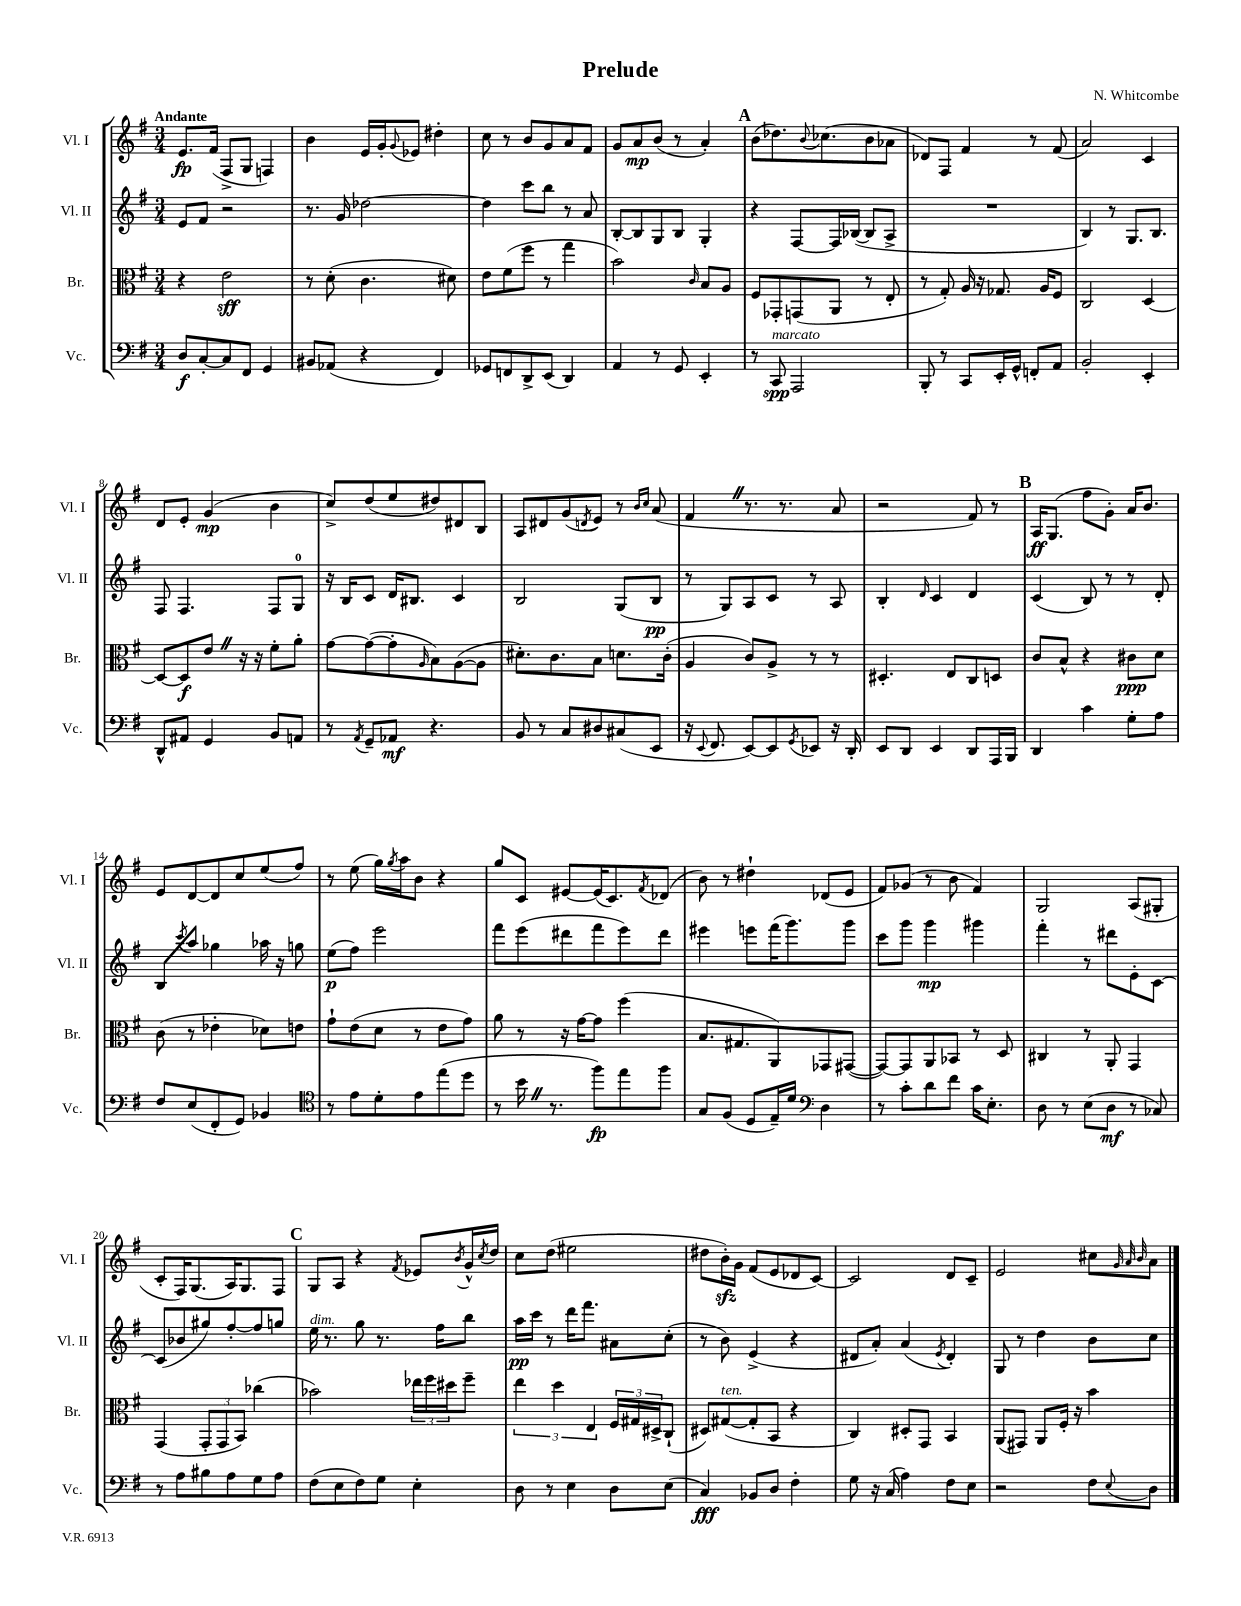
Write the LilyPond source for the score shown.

\header { title = "Prelude" composer = "N. Whitcombe" }
<<
\new StaffGroup <<
\new Staff = "s0" \with { instrumentName = "Vl. I" shortInstrumentName = "Vl. I" } {
    \clef treble \key g \major \numericTimeSignature \time 3/4 \tempo "Andante"
    e'8.\fp fis'16( fis8-> g8 f4) |
    b'4 e'16 g'16-. \appoggiatura { g'8 } ees'8 dis''4-. |
    c''8 r8 b'8 g'8 a'8 fis'8 |
    g'8 a'8\mp b'8( r8 a'4-.) |
    \mark \markup { \bold "A" } b'8( des''8.) \appoggiatura { b'8 } ces''8.( b'8 aes'8 |
    des'8) fis8 fis'4 r8 fis'8( |
    a'2) c'4 |
    d'8 e'8-. g'4\mp( b'4 |
    c''8->) d''8( e''8 dis''8) dis'8 b8 |
    a8 dis'8 g'8( \acciaccatura { d'8 } e'8) r8 \grace { b'16 c''16 } a'8( |
    fis'4 \once \override BreathingSign.text = \markup { \musicglyph "scripts.caesura.straight" } \breathe r8. r8. a'8 |
    r2 fis'8) r8 |
    \mark \markup { \bold "B" } a16\ff g8.( fis''8 g'8-.) a'16 b'8. |
    e'8 d'8~ d'8 c''8 e''8( fis''8) |
    r8 e''8( g''16) \acciaccatura { g''8 } a''16 b'8 r4 |
    g''8 c'8 eis'8~ eis'16( c'8.) \acciaccatura { fis'8 } des'8( |
    b'8) r8 dis''4-! des'8( e'8 |
    fis'8) ges'8( r8 b'8 fis'4) |
    g2 a8( gis8-. |
    c'8-. fis16) g8.( a16) g8. fis8 |
    \mark \markup { \bold "C" } g8 a8 r4 \acciaccatura { fis'8 } ees'8 \acciaccatura { b'8 } g'16-^ \acciaccatura { c''8 } d''16 |
    c''8 d''8( eis''2 |
    dis''8 b'16-.\sfz) g'16 fis'8( e'8 des'8 c'8~) |
    c'2 d'8 c'8-- |
    e'2 cis''8 \grace { g'32 a'32 b'32 } a'8 \bar "|." |
}
\new Staff = "s1" \with { instrumentName = "Vl. II" shortInstrumentName = "Vl. II" } {
    \clef treble \key g \major \numericTimeSignature \time 3/4
    e'8 fis'8 r2 |
    r8. g'16 des''2~ |
    des''4 c'''8 b''8 r8 a'8 |
    b8~-. b8 g8 b8 g4-. |
    \mark \markup { \bold "A" } r4 fis8~ fis16 bes16~( bes8 a8-> |
    R2. |
    b4) r8 g8. b8. |
    fis8 fis4. fis8 g8-0 |
    r16 b16 c'8 d'16 bis8. c'4 |
    b2 g8( b8\pp |
    r8 g8) a8 c'8 r8 a8 |
    b4-. \grace { d'16 } c'4 d'4 |
    \mark \markup { \bold "B" } c'4( b8) r8 r8 d'8-. |
    b8 \acciaccatura { c'''8 } a''8 ges''4 aes''16 r16 g''8 |
    e''8\p( fis''8) e'''2 |
    fis'''8 e'''8( dis'''8 fis'''8 e'''8) dis'''8 |
    eis'''4 e'''8 fis'''16( g'''8.) g'''8 |
    c'''8 g'''8 g'''4\mp gis'''4 |
    fis'''4-. r8 dis'''8 e'8-. c'8~ |
    c'8( bes'8 gis''8) fis''8~-. fis''8 g''8 |
    \mark \markup { \bold "C" } e''16^\markup { \italic "dim." } r8. g''8 r8. fis''16 b''8 |
    a''16\pp c'''16 r8 d'''16 fis'''8. ais'8 c''8-.( |
    r8 b'8) e'4->( r4 |
    dis'8 a'8-.) a'4( \acciaccatura { e'8 } dis'4-.) |
    g8 r8 d''4 b'8 c''8 \bar "|." |
}
\new Staff = "s2" \with { instrumentName = "Br." shortInstrumentName = "Br." } {
    \clef alto \key g \major \numericTimeSignature \time 3/4
    r4 e'2\sff |
    r8 d'8-.( c'4. dis'8) |
    e'8 fis'8( fis''8 r8 g''4 |
    b'2) \grace { c'16 } b8 a8 |
    \mark \markup { \bold "A" } fis8 ges,8-. g,8( a,8 r8 e8-. |
    r8 g8-.) a16 r16 ges8. a16 fis8 |
    c2 d4~ |
    d8~ d8\f e'8 \once \override BreathingSign.text = \markup { \musicglyph "scripts.caesura.straight" } \breathe r16 r16 fis'8-. a'8-. |
    g'8~ g'8~( g'8-. \grace { a16 } b8) a8~( a8 |
    dis'8.-.) c'8. b8 d'8. c'16-.( |
    a4 c'8) a8-> r8 r8 |
    dis4.-. e8 c8 d8 |
    \mark \markup { \bold "B" } c'8 b8-^ r4 cis'8\ppp d'8 |
    c'8( r8 ees'4-. des'8) e'8 |
    g'8-! e'8( d'8 r8 e'8 g'8) |
    a'8 r8 r16 g'16~ g'8 fis''4( |
    b8. gis8. a,8) ges,8 gis,8~( |
    gis,8~) gis,8 a,8 bes,8 r8 d8 |
    cis4 r8 a,8-. g,4 |
    g,4( \tuplet 3/2 { g,8-. g,8 b,8) } ces''4( |
    \mark \markup { \bold "C" } bes'2) \tuplet 3/2 { ees''16 fis''16 dis''16 } fis''8-- |
    \tuplet 3/2 { e''4 d''4 e4 } \tuplet 3/2 { fis16 gis16 dis16-> } c8-!( |
    dis8) gis8~^\markup { \italic "ten." }( gis8-. b,8 r4 |
    c4) dis8-. g,8 b,4 |
    a,8( gis,8) a,8 fis16-. r16 b'4 \bar "|." |
}
\new Staff = "s3" \with { instrumentName = "Vc." shortInstrumentName = "Vc." } {
    \clef bass \key g \major \numericTimeSignature \time 3/4
    d8\f c8~-. c8 fis,8 g,4 |
    bis,8 aes,8( r4 fis,4) |
    ges,8 f,8 d,8-> e,8( d,4) |
    a,4 r8 g,8 e,4-. |
    \mark \markup { \bold "A" } r8 c,8\spp^\markup { \italic "marcato" } a,,2 |
    b,,8-. r8 c,8 e,16-. g,16-^ f,8-. a,8 |
    b,2-. e,4-. |
    d,8-^ ais,8 g,4 b,8 a,8 |
    r8 \acciaccatura { a,8 } g,8-- aes,8\mf r4. |
    b,8 r8 c8 dis8 cis8( e,8 |
    r16 \appoggiatura { e,8 } fis,8. e,8~) e,8 \acciaccatura { g,8 } ees,8 r16 d,16-. |
    e,8 d,8 e,4 d,8 a,,16 b,,16 |
    \mark \markup { \bold "B" } d,4 c'4 g8-. a8 |
    fis8 e8( fis,8-. g,8) bes,4 |
    \clef tenor r8 e'8 d'8-. e'8 e''8( d''8 |
    r8 b'16 \once \override BreathingSign.text = \markup { \musicglyph "scripts.caesura.straight" } \breathe r8. fis''8\fp) e''8 fis''8 |
    g8 fis8( d8 e16--) d'16 \clef bass d4 |
    r8 c'8-. d'8 fis'8 c'16 e8.-. |
    d8 r8 e8( d8\mf r8 ces8) |
    r8 a8 bis8 a8 g8 a8 |
    \mark \markup { \bold "C" } fis8( e8 fis8) g8 e4-. |
    d8 r8 e4 d8 e8( |
    c4\fff) bes,8 d8 fis4-. |
    g8 r16 c16( a4) fis8 e8 |
    r2 fis8 \appoggiatura { e8 } d8 \bar "|." |
}
>>
>>
